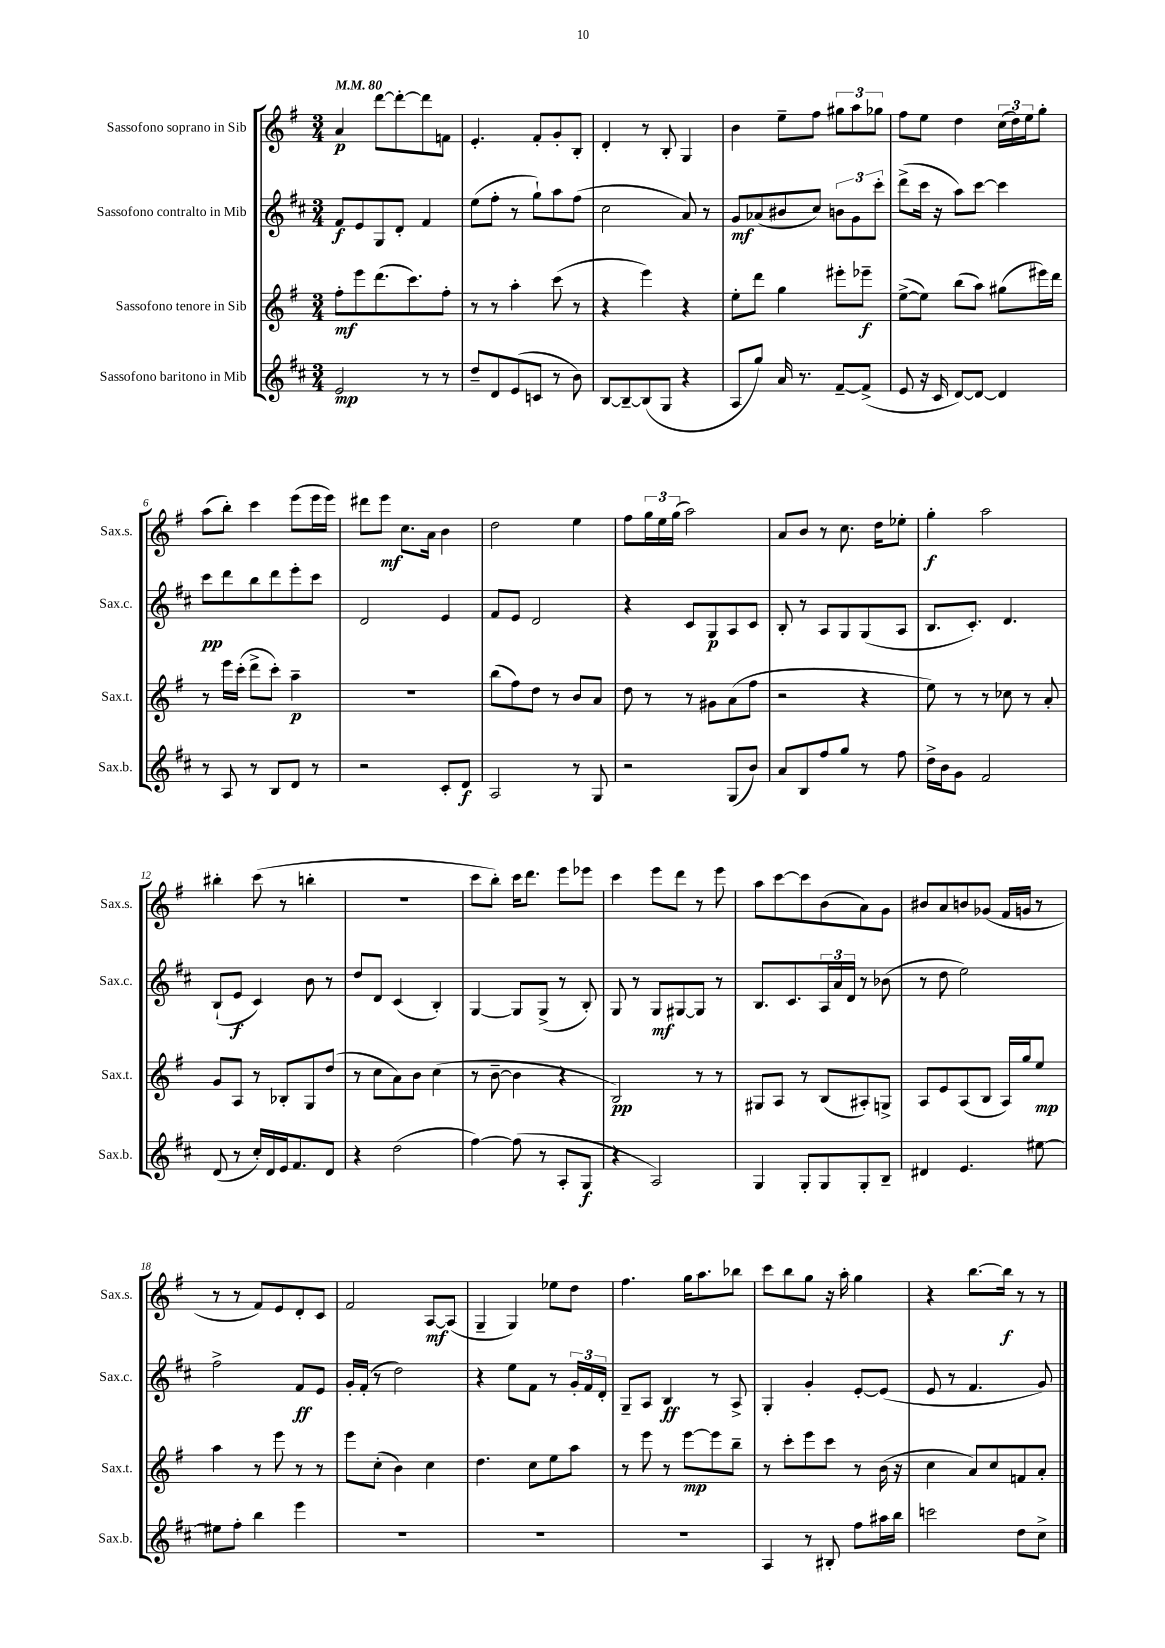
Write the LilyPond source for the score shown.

<<
\new StaffGroup <<
\new Staff = "s0" \with { instrumentName = "Sassofono soprano in Sib" shortInstrumentName = "Sax.s." } {
    \clef treble \key g \major \numericTimeSignature \time 3/4 \tempo 4 = 80
    a'4\p d'''8~ d'''8~-. d'''8 f'8 |
    e'4.-. fis'8-. g'8-. b8-. |
    d'4-. r8 b8-. g4 |
    b'4 e''8-- fis''8 \tuplet 3/2 { gis''8 a''8 ges''8 } |
    fis''8 e''8 d''4 \tuplet 3/2 { c''16( d''16) e''16 } g''8-. |
    a''8( b''8-.) c'''4 e'''8( e'''16 e'''16) |
    dis'''8 e'''8\mf c''8. a'16 b'4 |
    d''2 e''4 |
    fis''8 \tuplet 3/2 { g''16 e''16 g''16( } a''2) |
    a'8 b'8 r8 c''8. d''16 ees''8-. |
    g''4-.\f a''2 |
    bis''4-. c'''8( r8 b''4-. |
    R2. |
    c'''8 b''8-.) c'''16 d'''8. e'''8 ees'''8 |
    c'''4 e'''8 d'''8 r8 e'''8 |
    a''8 c'''8~ c'''8 b'8( a'8) g'8 |
    bis'8 a'8 b'8 ges'8( fis'16 g'16 r8 |
    r8 r8 fis'8) e'8 d'8-. c'8 |
    fis'2 a8~\mf a8( |
    g4-- g4) ees''8 d''8 |
    fis''4. g''16 a''8. bes''8 |
    c'''8 b''8 g''8 r16 a''16-. g''4 |
    r4 b''8.~ b''16\f r8 r8 \bar "|." |
}
\new Staff = "s1" \with { instrumentName = "Sassofono contralto in Mib" shortInstrumentName = "Sax.c." } {
    \clef treble \key d \major \numericTimeSignature \time 3/4
    fis'8\f e'8 g8 d'8-. fis'4 |
    e''8( fis''8-. r8 g''8-!) a''8 fis''8( |
    cis''2 a'8) r8 |
    g'8\mf aes'8( bis'8 cis''8) \tuplet 3/2 { b'8 g'8 cis'''8-. } |
    d'''8->( cis'''16 r16 a''8) cis'''8~ cis'''4 |
    cis'''8\pp d'''8 b''8 d'''8 e'''8-. cis'''8 |
    d'2 e'4 |
    fis'8 e'8 d'2 |
    r4 cis'8 g8\p a8 cis'8 |
    b8-. r8 a8 g8 g8( a8 |
    b8. cis'8.-.) d'4. |
    b8-!( e'8\f cis'4) b'8 r8 |
    d''8 d'8 cis'4( b4-.) |
    g4~ g8 g8->( r8 b8-.) |
    g8 r8 g8\mf gis8~ gis8 r8 |
    b8. cis'8. \tuplet 3/2 { a16 a'16 d'16 } r8 bes'8( |
    r8 d''8 e''2) |
    fis''2-> fis'8\ff e'8 |
    g'16-. fis'16-.( r8 d''2) |
    r4 e''8 fis'8 r8 \tuplet 3/2 { g'16-. fis'16 d'16-. } |
    g8-- a8 b4\ff r8 a8-> |
    g4-. g'4-. e'8~-. e'8( |
    e'8 r8 fis'4. g'8) \bar "|." |
}
\new Staff = "s2" \with { instrumentName = "Sassofono tenore in Sib" shortInstrumentName = "Sax.t." } {
    \clef treble \key g \major \numericTimeSignature \time 3/4
    fis''8-.\mf e'''8 d'''8.( c'''8.) fis''8-. |
    r8 r8 a''4-. c'''8( r8 |
    r4 e'''4) r4 |
    e''8-. d'''8 g''4 eis'''8-. ees'''8--\f |
    e''8~->( e''8) b''8( a''8) gis''8( eis'''16) d'''16 |
    r8 e'''16 c'''16-.( d'''8-> c'''8-.) a''4--\p |
    R2. |
    b''8( fis''8) d''8 r8 b'8 a'8 |
    d''8 r8 r8 gis'8 a'8( fis''8 |
    r2 r4 |
    e''8) r8 r8 ces''8 r8 a'8-. |
    g'8 a8 r8 bes8-. g8 d''8( |
    r8 c''8 a'8) b'8 c''4( |
    r8 b'8~-- b'4 r4 |
    b2\pp) r8 r8 |
    gis8 a8 r8 b8( ais8-.) g8-> |
    a8 e'8 a8( b8 a16) g''16 e''8\mp |
    a''4 r8 e'''8 r8 r8 |
    e'''8 c''8-.( b'4) c''4 |
    d''4. c''8 e''8 a''8 |
    r8 e'''8 r8 e'''8~\mp e'''8 b''8-- |
    r8 c'''8-. e'''8 c'''8 r8 b'16( r16 |
    c''4 a'8) c''8 f'8 a'8-. \bar "|." |
}
\new Staff = "s3" \with { instrumentName = "Sassofono baritono in Mib" shortInstrumentName = "Sax.b." } {
    \clef treble \key d \major \numericTimeSignature \time 3/4
    e'2\mp r8 r8 |
    d''8-- d'8 e'8( c'8 r8 b'8) |
    b8~ b8~-- b8( g8 r4 |
    a8 g''8) a'16 r8. fis'8~-- fis'8->( |
    e'8 r16 cis'16 d'8~) d'8~ d'4 |
    r8 a8 r8 b8 d'8 r8 |
    r2 cis'8-. d'8\f |
    a2 r8 g8 |
    r2 g8( b'8) |
    a'8 b8 fis''8 g''8 r8 fis''8 |
    d''16-> b'16 g'8 fis'2 |
    d'8( r8 cis''16-.) d'16 e'16 fis'8. d'8 |
    r4 d''2( |
    fis''4~) fis''8( r8 a8-. g8\f |
    r4 a2) |
    g4 g8-. g8 g8-. b8-- |
    dis'4 e'4. eis''8~ |
    eis''8 fis''8-. b''4 e'''4 |
    R2. |
    R2. |
    R2. |
    a4 r8 bis8-. fis''8 ais''16 b''16 |
    c'''2 d''8 cis''8-> \bar "|." |
}
>>
>>
